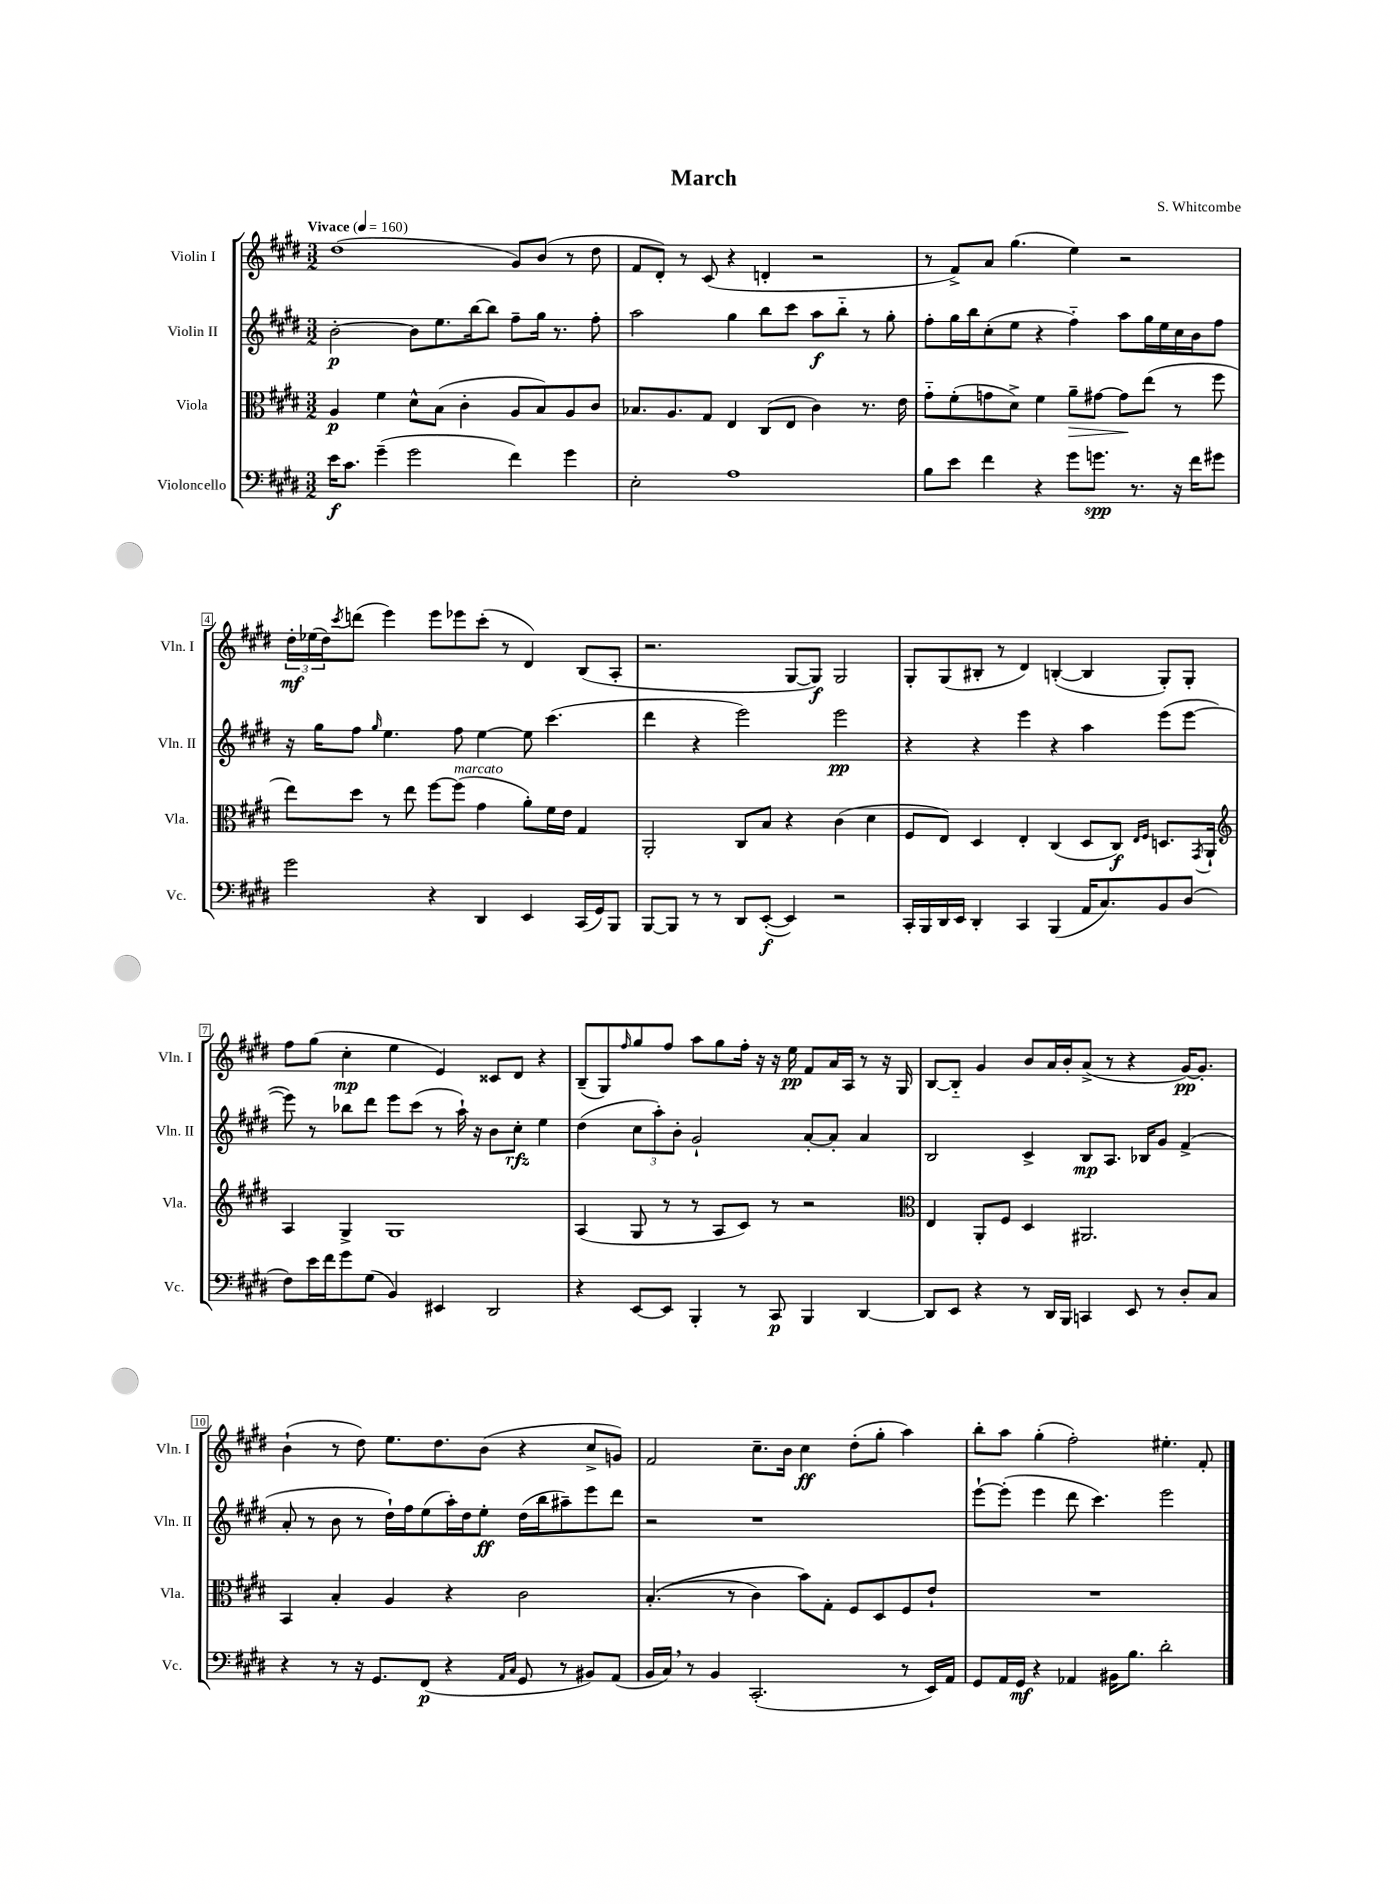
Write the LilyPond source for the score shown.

\header { title = "March" composer = "S. Whitcombe" }
<<
\new StaffGroup <<
\new Staff = "s0" \with { instrumentName = "Violin I" shortInstrumentName = "Vln. I" } {
    \clef treble \key e \major \numericTimeSignature \time 3/2 \tempo "Vivace" 4 = 160
    dis''1( gis'8) b'8( r8 dis''8 |
    fis'8 dis'8-.) r8 cis'8( r4 d'4-. r2 |
    r8 fis'8->) a'8 gis''4.( e''4) r2 |
    \tuplet 3/2 { dis''16-.\mf ees''16( dis''16) } \acciaccatura { cis'''8 } d'''8( e'''4) e'''8 ees'''8 cis'''8-.( r8 dis'4) b8( a8-. |
    r2. gis8~ gis8\f) gis2 |
    gis8-. gis8( bis8-. r8 dis'4) b4~-.( b4 gis8-.) gis8-. |
    fis''8 gis''8( cis''4-.\mp e''4 e'4) cisis'8 dis'8 r4 |
    b8--( gis8) \grace { fis''16 } gis''8 fis''8 a''8 gis''8 fis''16-. r16 r16 e''16\pp fis'8 a'16 a16 r8 r16 gis16 |
    b8~ b8-_ gis'4 b'8 a'16 b'16-. a'8->( r8 r4 gis'16~\pp) gis'8.-. |
    b'4-!( r8 dis''8) e''8. dis''8. b'8( r4 cis''8-> g'8) |
    fis'2 cis''8.-- b'16 cis''4\ff dis''8-.( gis''8-. a''4) |
    b''8-. a''8 gis''4-.( fis''2-.) eis''4.-. fis'8-. \bar "|." |
}
\new Staff = "s1" \with { instrumentName = "Violin II" shortInstrumentName = "Vln. II" } {
    \clef treble \key e \major \numericTimeSignature \time 3/2
    b'2~-.\p b'8 e''8. b''16~ b''8 fis''8-- gis''16 r8. fis''8-. |
    a''2 gis''4 b''8 cis'''8 a''8\f b''8-_ r8 gis''8-. |
    fis''8-. gis''16 b''16 cis''8-.( e''8 r4 fis''4-_) a''8 gis''16 e''16 cis''16 b'16 fis''8 |
    r16 gis''16 fis''8 \grace { gis''16 } e''4. fis''8 e''4~ e''8 cis'''4.( |
    dis'''4 r4 e'''2) e'''2\pp |
    r4 r4 e'''4 r4 a''4 e'''8( e'''8~ |
    e'''8) r8 bes''8 dis'''8 e'''8 cis'''8( r8 a''16-!) r16 b'8 cis''8-.\rfz e''4 |
    dis''4( \tuplet 3/2 { cis''8 a''8-.) b'8-. } gis'2-! a'8~-. a'8-. a'4 |
    b2 cis'4-> b8\mp a8. bes16 gis'8 fis'4->( |
    a'8-. r8 b'8 r8 dis''16-!) fis''16 e''8( a''16-.) dis''16 e''8-.\ff dis''16( b''16 ais''8--) e'''8 dis'''8 |
    r2 r1 |
    e'''8~-! e'''8-.( e'''4 dis'''8 cis'''4.) e'''2 \bar "|." |
}
\new Staff = "s2" \with { instrumentName = "Viola" shortInstrumentName = "Vla." } {
    \clef alto \key e \major \numericTimeSignature \time 3/2
    a4\p fis'4 dis'8-^ b8( cis'4-. a8 b8) a8 cis'8 |
    bes8. a8. gis8 e4 cis8( e8 cis'4) r8. e'16 |
    gis'8-_ fis'8-.( g'8 dis'8->) fis'4 a'8--\> gis'8~ gis'8\! e''8( r8 fis''8 |
    e''8) dis''8 r8 e''8 fis''8~ fis''8^\markup { \italic "marcato" }( gis'4 a'8-.) fis'16 e'16 gis4 |
    a,2-. cis8 b8 r4 cis'4( dis'4 |
    fis8 e8) dis4 e4-. cis4( dis8 cis8\f) \grace { e16 fis16 } d8. \acciaccatura { gis,8 } a,16-! |
    \clef treble a4 gis4-> gis1 |
    a4( gis8 r8 r8 a8 cis'8) r8 r2 |
    \clef alto e4 a,8-. fis8 dis4 ais,2. |
    b,4 b4-. a4 r4 cis'2 |
    b4.-.(\( r8 cis'4) b'8\) gis8-. fis8 dis8 fis8 e'8-! |
    R1. \bar "|." |
}
\new Staff = "s3" \with { instrumentName = "Violoncello" shortInstrumentName = "Vc." } {
    \clef bass \key e \major \numericTimeSignature \time 3/2
    e'16\f cis'8. gis'4--( gis'2 fis'4) gis'4 |
    e2-. a1 |
    b8 e'8 fis'4 r4 gis'8 g'8.\spp r8. r16 fis'16 gis'8 |
    gis'2 r4 dis,4 e,4 cis,16( gis,16) b,,8 |
    b,,8~ b,,8 r8 r8 dis,8 e,8~-.\f( e,4) r2 |
    cis,16-. b,,16 dis,16 e,16 dis,4-. cis,4 b,,4( a,16 cis8.) b,8 dis8( |
    fis8) e'16 fis'16 gis'8 gis8( b,4) eis,4 dis,2 |
    r4 e,8~ e,8 b,,4-. r8 cis,8\p b,,4 dis,4~ |
    dis,8 e,8 r4 r8 dis,16 b,,16 c,4 e,8 r8 dis8-. cis8 |
    r4 r8 r16 gis,8. fis,8\p( r4 \grace { a,16 cis16 } gis,8 r8 bis,8) a,8( |
    b,16 cis16) \breathe r8 b,4 cis,2.-.( r8 e,16) a,16 |
    gis,8 a,16 gis,16\mf r4 aes,4 bis,16 b8. dis'2-. \bar "|." |
}
>>
>>
\layout { \context { \Score \override BarNumber.stencil = #(make-stencil-boxer 0.1 0.3 ly:text-interface::print) } }
